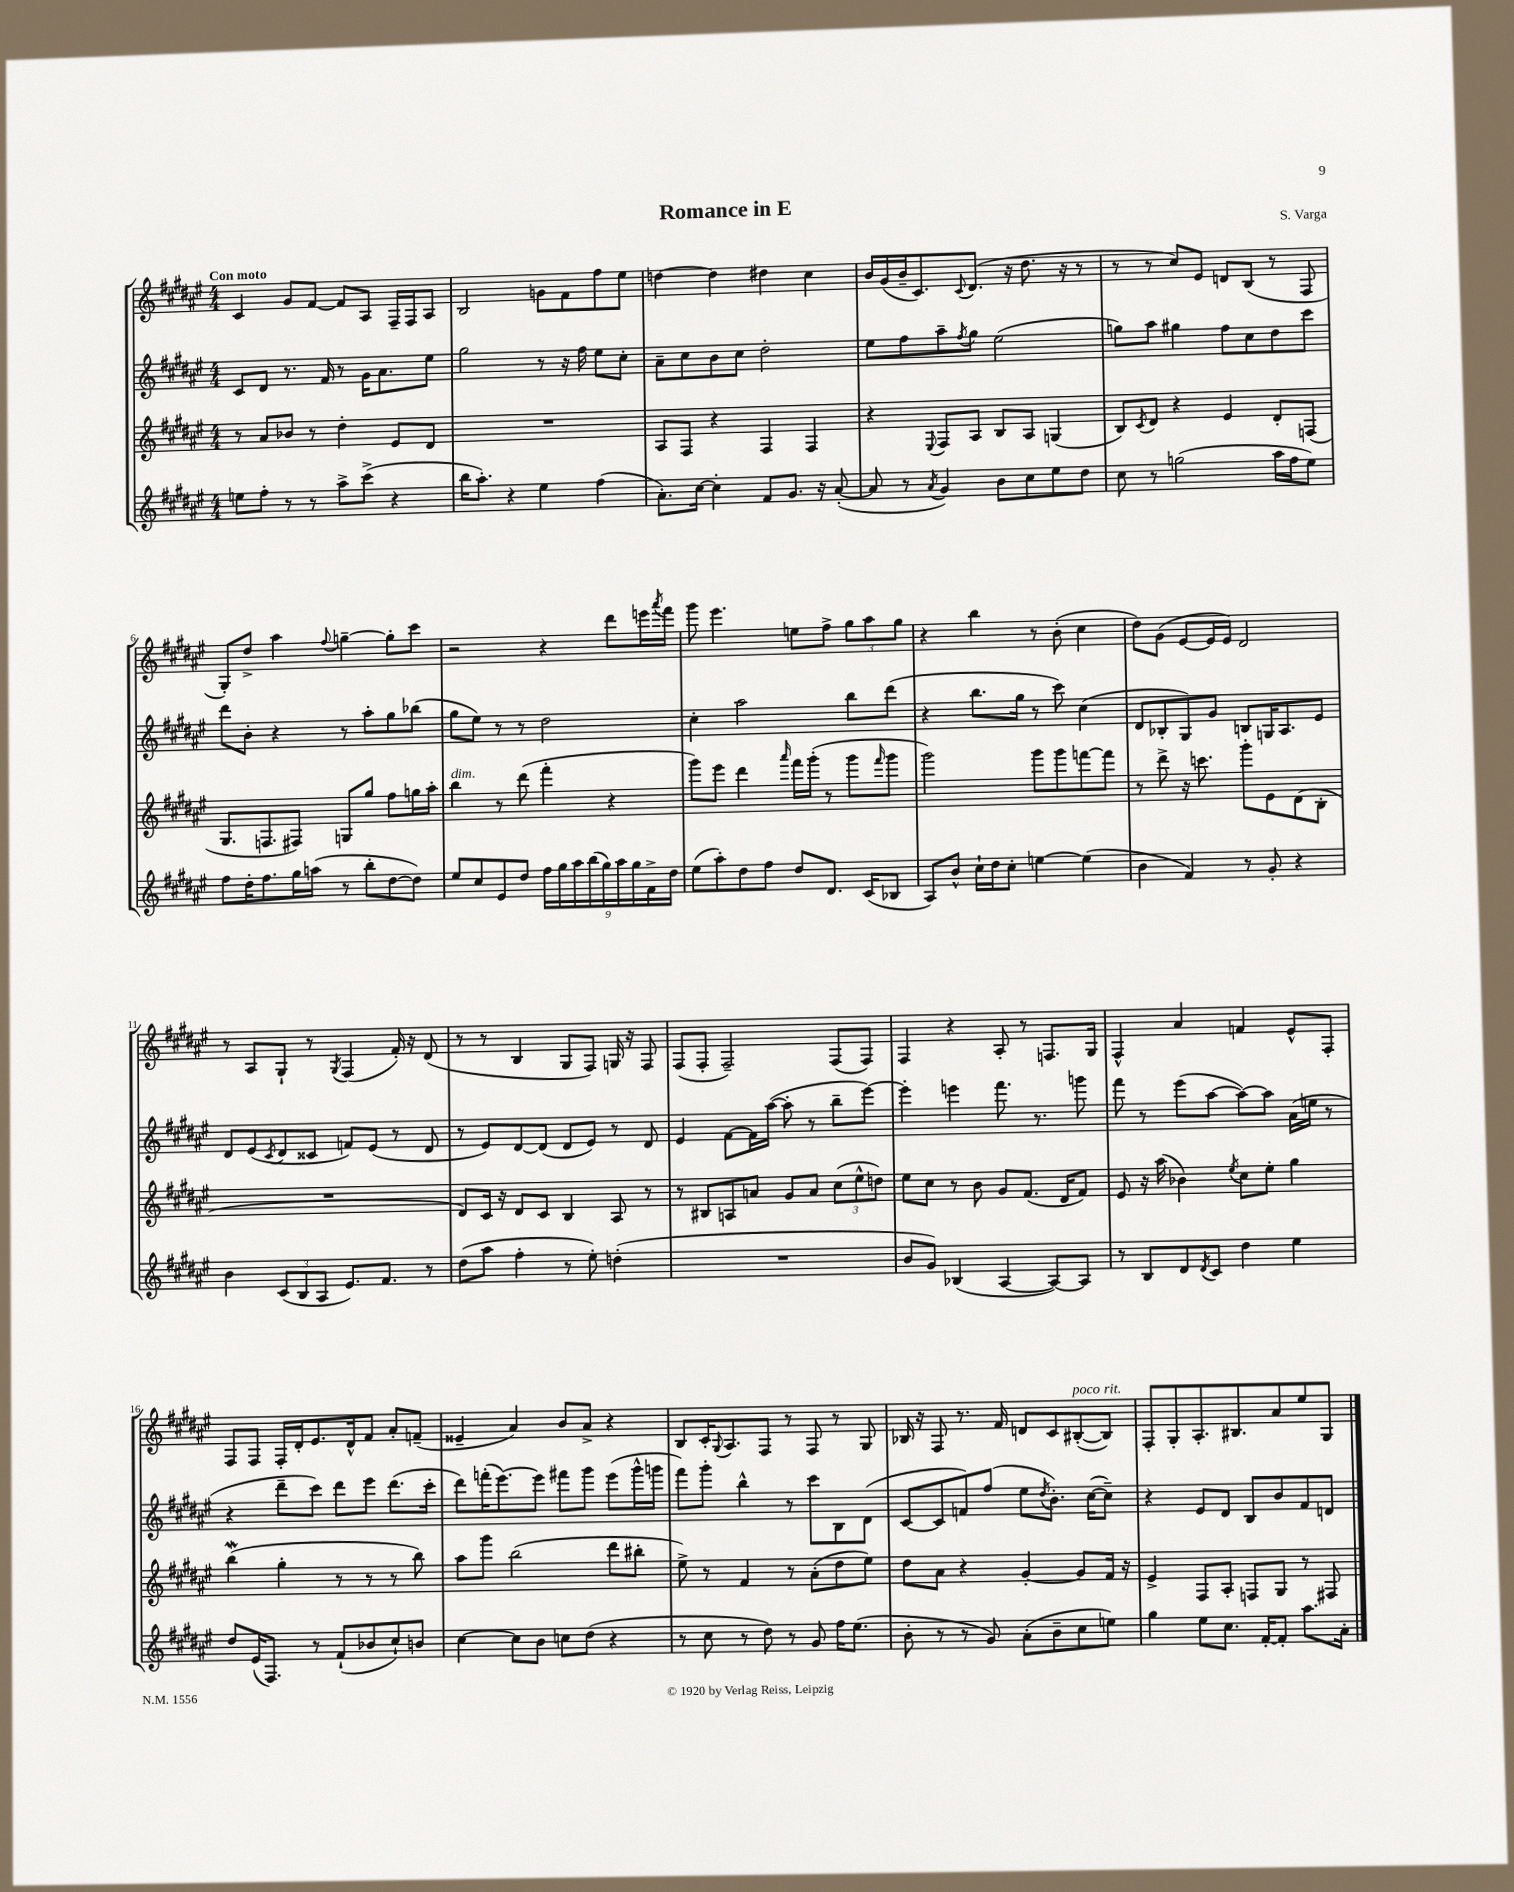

**kern	**kern	**kern	**kern
*staff4	*staff3	*staff2	*staff1
*clefG2	*clefG2	*clefG2	*clefG2
*k[f#c#g#d#a#e#]	*k[f#c#g#d#a#e#]	*k[f#c#g#d#a#e#]	*k[f#c#g#d#a#e#]
*M4/4	*M4/4	*M4/4	*M4/4
8ee	8r	8c#	4c#
8ff#'	8a#	8d#	.
8r	8b-	8.r	8g#
8r	8r	.	[8f#
.	.	16f#	.
8aa#^	4dd#'	8r	8f#]
(8ccc#^	.	16g#	8A#
.	.	8.a#	.
4r	8e#	.	16F#~
.	.	.	16F#
.	8d#	8ee#	8A#
=	=	=	=
16bb	1r	2gg#	2B
8.aa#')	.	.	.
4r	.	.	.
4ee#	.	8r	8g
.	.	16r	8f#
.	.	16ff#	.
(4ff#	.	8ee#	8ff#
.	.	8cc#'	8ee#
=	=	=	=
8.a#')	8A#	8a#~	[4dd
.	8F#	8cc#	.
[16cc#	.	.	.
4cc#']	4r	8b	4dd]
.	.	8cc#	.
8f#	4F#	2dd#'	4dd#
8.g#	.	.	.
.	4F#	.	4cc#
16r	.	.	.
([8a#'	.	.	.
=	=	=	=
8a#]	4r	8ee#	16b
.	.	.	(16g#
8r	.	8ff#	16b~
.	.	.	8.c#)
8qa#	8qqE#	.	.
4g#)	8F#	8aa#~	.
.	.	8qff#	8qqc#
.	8A#	8gg#	(8.d#
8b	8B	(2ee#	.
.	.	.	16r
8cc#	8A#	.	8.dd#
8ee#	(4G	.	.
.	.	.	16r
8dd#	.	.	8r
=	=	=	=
8cc#	8B)	8gg)	8r
.	8qc#	.	.
8r	8d#	8aa#	8r
(2gg	4r	4gg#	8cc#)
.	.	.	8e#
.	4e#	8ff#	8d
.	.	8cc#	(8B
16aa#	8d#'	8dd#	8r
16ff#	.	.	.
8ee#)	(8F	8ccc#	8F#
=	=	=	=
8ff#	8.G#	8ddd#	8G#')
16dd#'	.	8b'	8dd#^
8.ff#	8.F	.	.
.	.	4r	4aa#
16gg#	8F#)	.	.
(16aa	.	.	.
.	.	.	8qqff#
8r	8G	8r	[4gg~
8bb'	8gg#	8aa#'	.
[8dd#	8ff#	8gg#	8gg']
8dd#])	16gg	(8bb-	8ccc#
.	16aa#'	.	.
=	=	=	=
8ee#	4bb	8gg#	2r
8cc#	.	8ee#)	.
8e#	8r	8r	.
8dd#	(8ddd#	8r	.
18ff#	4fff#'	2dd#	4r
18gg#	.	.	.
18aa#	.	.	.
(18bb	.	.	.
18gg#)	.	.	.
.	4r	.	8ddd#
18aa#	.	.	.
18gg#	.	.	.
.	.	.	16eee
18f#^	.	.	.
.	.	.	8qaaa#
.	.	.	16fff#
18dd#	.	.	.
=	=	=	=
(8ee#	8ggg#)	4cc#'	8ggg#
8aa#')	8eee#	.	4.eee#
8dd#	4ddd#	2aa#	.
8ff#	.	.	.
.	16qqaaa#	.	.
8dd#	16fff#	.	8ee
.	(16ggg#'	.	.
8.d#	8r	.	8ff#^
.	8ggg#	8bb	12gg#
(16c#	.	.	.
.	.	.	12aa#
.	16qqfff#	.	.
8B-	8ggg#	(8ddd#	.
.	.	.	12gg#
=	=	=	=
8A#)	2ggg#)	4r	4r
8b^^	.	.	.
16cc#`	.	8.bb	4bb
16dd#	.	.	.
8cc#'	.	.	.
.	.	16gg#	.
[4ee	8ggg#	8r	8r
.	8ggg#	8ccc#)	(8b'
(4ee]	[8fff	(4cc#	4cc#
.	8fff]	.	.
=	=	=	=
4b	8r	8d#	8dd#)
.	8ddd#^	8B-'	(8g#
4f#)	16r	8G#)	[8e#
.	8.ccc	.	.
.	.	8g#	16e#]
.	.	.	16e#)
8r	8ggg#'	8B	2d#
8g#'	8e#	16G	.
.	.	8.A#	.
4r	(8d#	.	.
.	8B'	8e#	.
=	=	=	=
4b	1r	8d#	8r
.	.	(8e#	8A#
.	.	8qc#	.
(12c#	.	8d#	8G#`
12B	.	.	.
.	.	8c##	8r
12A#	.	.	.
.	.	.	8qG#
8.e#)	.	8f)	(4F#
.	.	(8e#	.
8.f#	.	.	.
.	.	8r	16f#')
.	.	.	16r
8r	.	8d#	(8d#
=	=	=	=
(8dd#	8d#)	8r	8r
8aa#	16c#	8e#)	8r
.	16r	.	.
4ff#'	8d#	[8d#	4B
.	8c#	(8d#]	.
8r	4B	8d#	8G#
8ee#')	.	8e#)	8F#)
(4dd'	8A#	8r	16G
.	.	.	16r
.	8r	8d#	8F#
=	=	=	=
1r	8r	4e#	(8F#
.	8B#	.	8F#'
.	8A	[8f#	2F#~)
.	8a	16f#]	.
.	.	([16aa#	.
.	8g#	8aa#']	.
.	8a	8r	.
.	(12cc#	8bb~	(8F#
.	12ee#^^	.	.
.	.	[8eee#)	8F#)
.	12dd)	.	.
=	=	=	=
8b	8ee#	4eee#']	4F#
8g#)	8cc#	.	.
(4B-	8r	4eee	4r
.	8b	.	.
[4A#	8g#	8.fff#	8A#'
.	(8.f#	.	8r
.	.	8.r	.
8A#_)	.	.	8.F
.	16d#	.	.
8A#]	8f#)	8ggg	.
.	.	.	16G#
=	=	=	=
8r	8e#	8fff#	4F#^^
8B	16r	8r	.
.	(16aa#	.	.
8d#	4b-)	(8eee#	4a#
8qd#	.	.	.
8c#	.	[8aa#	.
.	8qee#	.	.
4dd#	8cc#	8aa#_)	4f
.	8ee#'	8aa#]	.
4ee#	4gg#	(16a#	8e#^^
.	.	16ee	.
.	.	8r	8F#'
=	=	=	=
8dd#	(4bb	4r	8F#
(16e#	.	.	8F#
8.F#)	.	.	.
.	4gg#'	8ddd#~	16F#'
.	.	.	16d#'
8r	.	8ccc#)	8.e#
(8f#`	8r	8ddd#	.
.	.	.	16d#^^
8b-	8r	8eee#	8f#
8cc#`)	8r	(8.ddd#	8a#'
8b	8bb)	.	(8f~
.	.	16ccc#'	.
=	=	=	=
[4cc#	8aa#	8ddd#)	4e##~
.	8ggg#	(16fff'	.
.	.	[8.eee#)	.
8cc#]	(2bb	.	4a#)
8b	.	8eee#]	.
8cc	.	8fff#	8b
(8dd#	.	8ggg#	8a#^
4r	8ddd#	(8eee#	4r
.	8bb#'	16ggg#^^	.
.	.	16ggg	.
=	=	=	=
8r	8ee#^)	8fff#)	8B
8cc#	8r	8ggg#'	16c#'
.	.	.	8qqG#
.	.	.	8.A#
8r	4f#	4bb^^	.
8dd#)	.	.	8F#
8r	8r	8r	8r
8g#	(8a#'	8ccc#	8F#
16ff#	8dd#	8B	8r
(8.ee#	.	.	.
.	8ee#)	(8d#	8G#
=	=	=	=
8b'	8dd#	[8c#	16B-
.	.	.	16r
8r	8a#	8c#]	8F#
8r	4r	8f)	8.r
8g#)	.	(8ff#	.
.	.	.	16f#
(8a#'	[4g#'	8ee#	8d
.	.	8qdd#	.
8b~	.	8.b')	8c#
8cc#	8g#]	.	([8B#'
.	.	([16cc#	.
8ee)	16f#	8cc#~])	8B#])
.	16r	.	.
=	=	=	=
4gg#	4e#^	4r	8F#'
.	.	.	8G#'
8ee#	8F#	8e#	8.A#'
8.cc#	8A#'	8d#	.
.	.	.	8.B#
.	8F	8B	.
[16f#'	.	.	.
8f#']	8G#	8b	8a#
8.aa#	8r	8f#	8ee#
.	8F#	8d	8G#
16a#'	.	.	.
==	==	==	==
*-	*-	*-	*-
